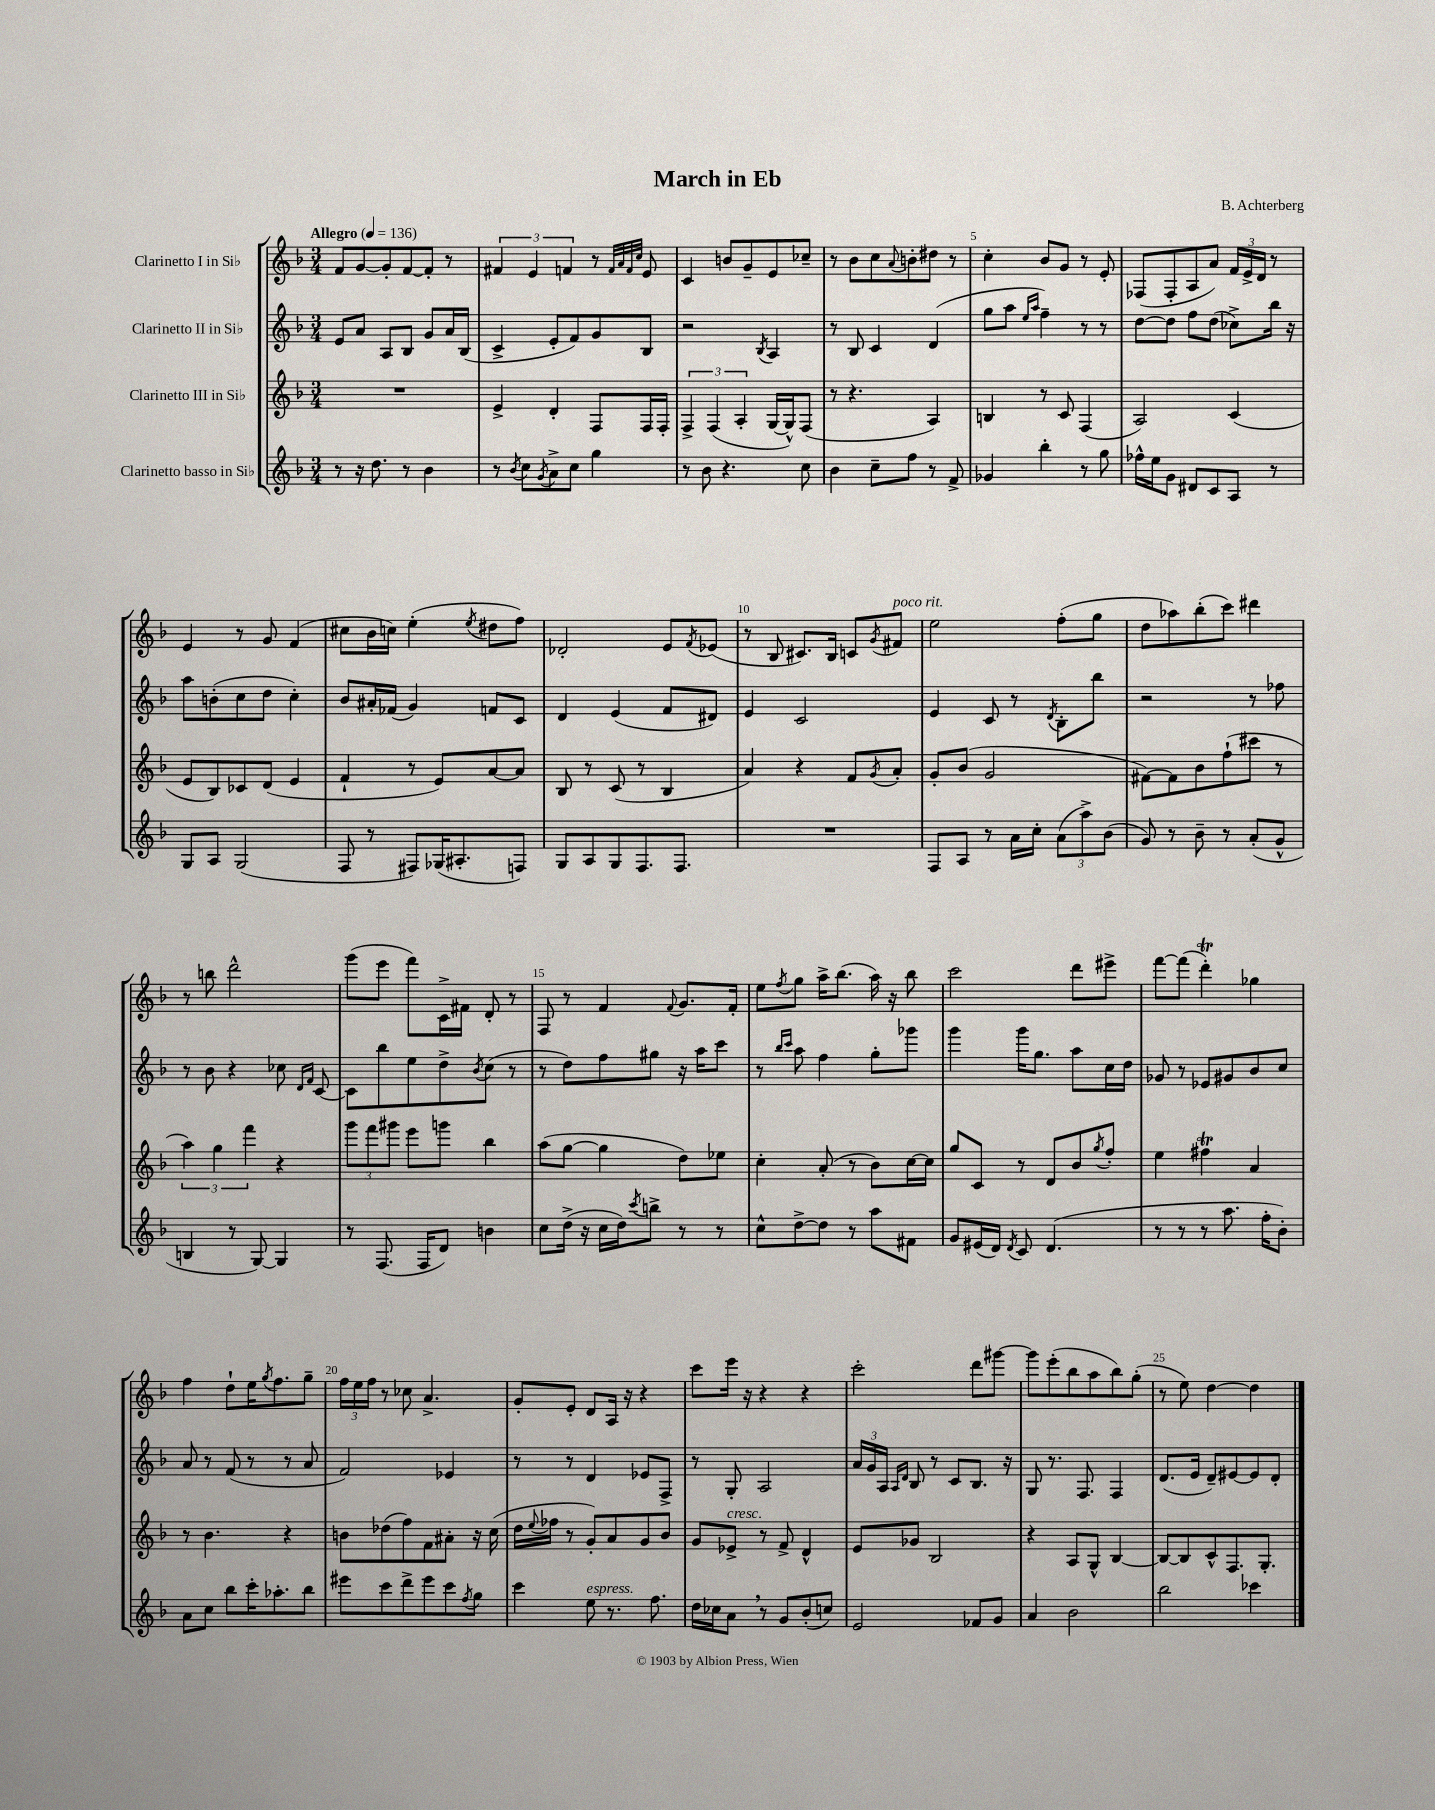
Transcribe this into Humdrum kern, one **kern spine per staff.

**kern	**kern	**kern	**kern
*staff4	*staff3	*staff2	*staff1
*clefG2	*clefG2	*clefG2	*clefG2
*k[b-]	*k[b-]	*k[b-]	*k[b-]
*M3/4	*M3/4	*M3/4	*M3/4
*MM136	*MM136	*MM136	*MM136
8r	2.r	8e	8f
16r	.	8a	[8g
8.dd	.	.	.
.	.	8A	8g']
8r	.	8B-	[8f
4b-	.	8g	8f']
.	.	16a	8r
.	.	(16B-	.
=	=	=	=
8r	4e^	4c^	6f#
8qb-	.	.	.
8cc	.	.	.
.	.	.	6e
8qg	.	.	.
8a^	4d'	8e'	.
.	.	.	6f
8cc	.	8f)	.
4gg	8F	8g	8r
.	.	.	32qqf
.	.	.	32qqa
.	.	.	32qqf
.	.	.	32qqcc
.	16F	8B-	8e
.	16F'	.	.
=	=	=	=
8r	6F^	2r	4c
8b-	.	.	.
.	(6F	.	.
4.r	.	.	8b
.	6A'	.	.
.	.	.	8g~
.	.	8qB-	.
.	[16G	4A	8e
.	16G^^])	.	.
8cc	(8F	.	8cc-~
=	=	=	=
4b-	8r	8r	8r
.	4.r	8B-	8b-
8cc~	.	4c	8cc
.	.	.	8qqa
8ff	.	.	8b'
8r	4A)	(4d	8dd#
8f^	.	.	8r
=	=	=	=
4g-	4B	8gg	4cc'
.	.	8aa	.
.	.	16qqee	.
.	.	16qqaa	.
4bb-'	8r	4ff~)	8b-
.	8c	.	8g
8r	(4F	8r	8r
8gg	.	8r	8e'
=	=	=	=
16ff-^^	2A)	[8dd	(8F-
16ee	.	.	.
8g	.	8dd]	8F-'
8d#	.	8ff	8A
8c	.	(8dd	8a)
8A	(4c	8cc-^)	24f
.	.	.	24e^
.	.	.	24d
8r	.	16bb-	8r
.	.	16r	.
=	=	=	=
8G	8e	8aa	4e
8A	8B-)	(8b'	.
(2G	8c-	8cc	8r
.	(8d	8dd	8g
.	4e	4cc')	(4f
=	=	=	=
8F	4f`	8b-	8cc#
8r	.	16a#'	16b-
.	.	(16f-	16cc)
8F#)	8r	4g)	(4ee'
(16G-	8e)	.	.
8.A#'	.	.	.
.	.	.	8qee
.	[8a	8f	8dd#
8F)	8a]	8c	8ff)
=	=	=	=
8G	8B-	4d	2d-'
8A	8r	.	.
8G	(8c	(4e	.
8.F	8r	.	.
.	4B-	8f	8e
8.F	.	.	.
.	.	.	8qf
.	.	8d#)	(8e-
=	=	=	=
2.r	4a)	4e	8r
.	.	.	8B-
.	4r	2c	8.c#)
.	.	.	16B-
.	8f	.	8c
.	8qg	.	8qg
.	8a'	.	8f#
=	=	=	=
8F	8g'	4e	2ee
8A	(8b-	.	.
8r	2g	8c	.
16a	.	8r	.
16cc'	.	.	.
.	.	8qd	.
(12a	.	8B-'	(8ff'
12aa^)	.	.	.
.	.	8bb-	8gg
(12b-	.	.	.
=	=	=	=
8g)	[8f#)	2r	8dd
8r	8f#]	.	8aa-)
8b-~	8b-	.	(8bb-'
8r	(8ff`	.	8ccc)
(8a'	8ccc#	8r	4ddd#
8g^^	8r	8ff-	.
=	=	=	=
4B	6aa)	8r	8r
.	.	8b-	8bb
.	6gg	.	.
8r	.	4r	2ddd^^
.	6fff	.	.
[8G)	.	.	.
4G]	4r	8cc-	.
.	.	16qqd	.
.	.	16qqf	.
.	.	[8c	.
=	=	=	=
8r	12ggg	8c]	(8ggg
.	12fff	.	.
(8.F	.	8bb-	8eee
.	12ggg#	.	.
.	8eee	8ee	8fff)
16F	.	.	.
8d)	8ggg	8dd^	16c^
.	.	.	16f#
.	.	8qb-	.
4b	4bb-	(8cc	8d'
.	.	8r	8r
=	=	=	=
8cc	(8aa	8r	8F
(16dd^	[8gg	8dd)	8r
16r	.	.	.
16cc	4gg]	8ff	4f
16dd)	.	.	.
8qccc	.	.	.
8bb^	.	8gg#	.
.	.	.	8qqf
8r	8dd)	16r	8.g
.	.	16aa	.
8r	8ee-	8ccc	.
.	.	.	16f'
=	=	=	=
8cc^^	4cc'	8r	8ee
.	.	16qqbb-	.
.	.	16qqccc	8qff
[8dd^	.	8aa	8gg
8dd]	(8a'	4ff	16aa^
.	.	.	(8.bb-
8r	8r	.	.
8aa	8b-)	8gg'	16aa)
.	.	.	16r
8f#	[16cc	8ggg-	8bb-
.	16cc]	.	.
=	=	=	=
8g	8gg	4ggg	2ccc
(16e#	8c	.	.
16d)	.	.	.
8qd	.	.	.
8c	8r	16ggg	.
.	.	8.gg	.
(4.d	8d	.	.
.	8b-	8aa	8ddd
.	8qgg	.	.
.	8ff'	16cc	8eee#^
.	.	16dd	.
=	=	=	=
8r	4ee	8g-	[8fff
8r	.	8r	(8fff]
8r	4ff#	8e-	4ddd')
8.aa	.	8g#	.
.	4a	8b-	4gg-
16ff'	.	.	.
8b-')	.	8cc	.
=	=	=	=
8a	8r	8a	4ff
8cc	4.b-	8r	.
8bb-	.	(8f	8dd`
16ccc'	.	8r	16ee
.	.	.	8qgg
8.aa-'	.	.	8.ff
.	4r	8r	.
8bb-	.	8a	8gg~
=	=	=	=
8eee#	8b	2f)	24ff
.	.	.	24ee
.	.	.	24ff
8ccc	(8dd-	.	8r
8ddd^	8ff)	.	8cc-
8eee#	8f	.	4.a^
8ccc	8a#'	4e-	.
8qff	.	.	.
8gg	16r	.	.
.	(16cc	.	.
=	=	=	=
4ccc	16dd	8r	8g'
.	8qqee	.	.
.	16ff-	.	.
.	8r	8r	8e'
8ee	8g')	4d	8d
8.r	8a	.	16A
.	.	.	16r
.	8g	8e-	4r
8.ff	.	.	.
.	8b-	8F^	.
=	=	=	=
16dd	8g	8r	8ccc
16cc-	.	.	.
8a	8e-^	8G'	16eee
.	.	.	16r
8r	8r	2A	4r
8g	8f^	.	.
(8b-'	4d^^	.	4r
8cc)	.	.	.
=	=	=	=
2e	8e	24a	2ccc'
.	.	24g	.
.	.	24A	.
.	.	16qqA	.
.	.	16qqd	.
.	8g-	8B-	.
.	2B-	8r	.
.	.	8c	.
8f-	.	8.B-	8ddd
8g	.	.	[8ggg#
.	.	16r	.
=	=	=	=
4a	4r	8G	8ggg#]
.	.	8.r	(8eee'
2b-	8A	.	8bb-
.	.	8.F	.
.	8G^^	.	8aa
.	[4B-	4F	8bb-)
.	.	.	(8gg'
=	=	=	=
2bb-	8B-_	(8.d	8r
.	8B-]	.	8ee)
.	.	16e	.
.	8c^^	8d~)	[4dd
.	8.F	[8e#	.
4ccc-	.	8e#]	4dd]
.	8.G'	.	.
.	.	8d'	.
==	==	==	==
*-	*-	*-	*-
